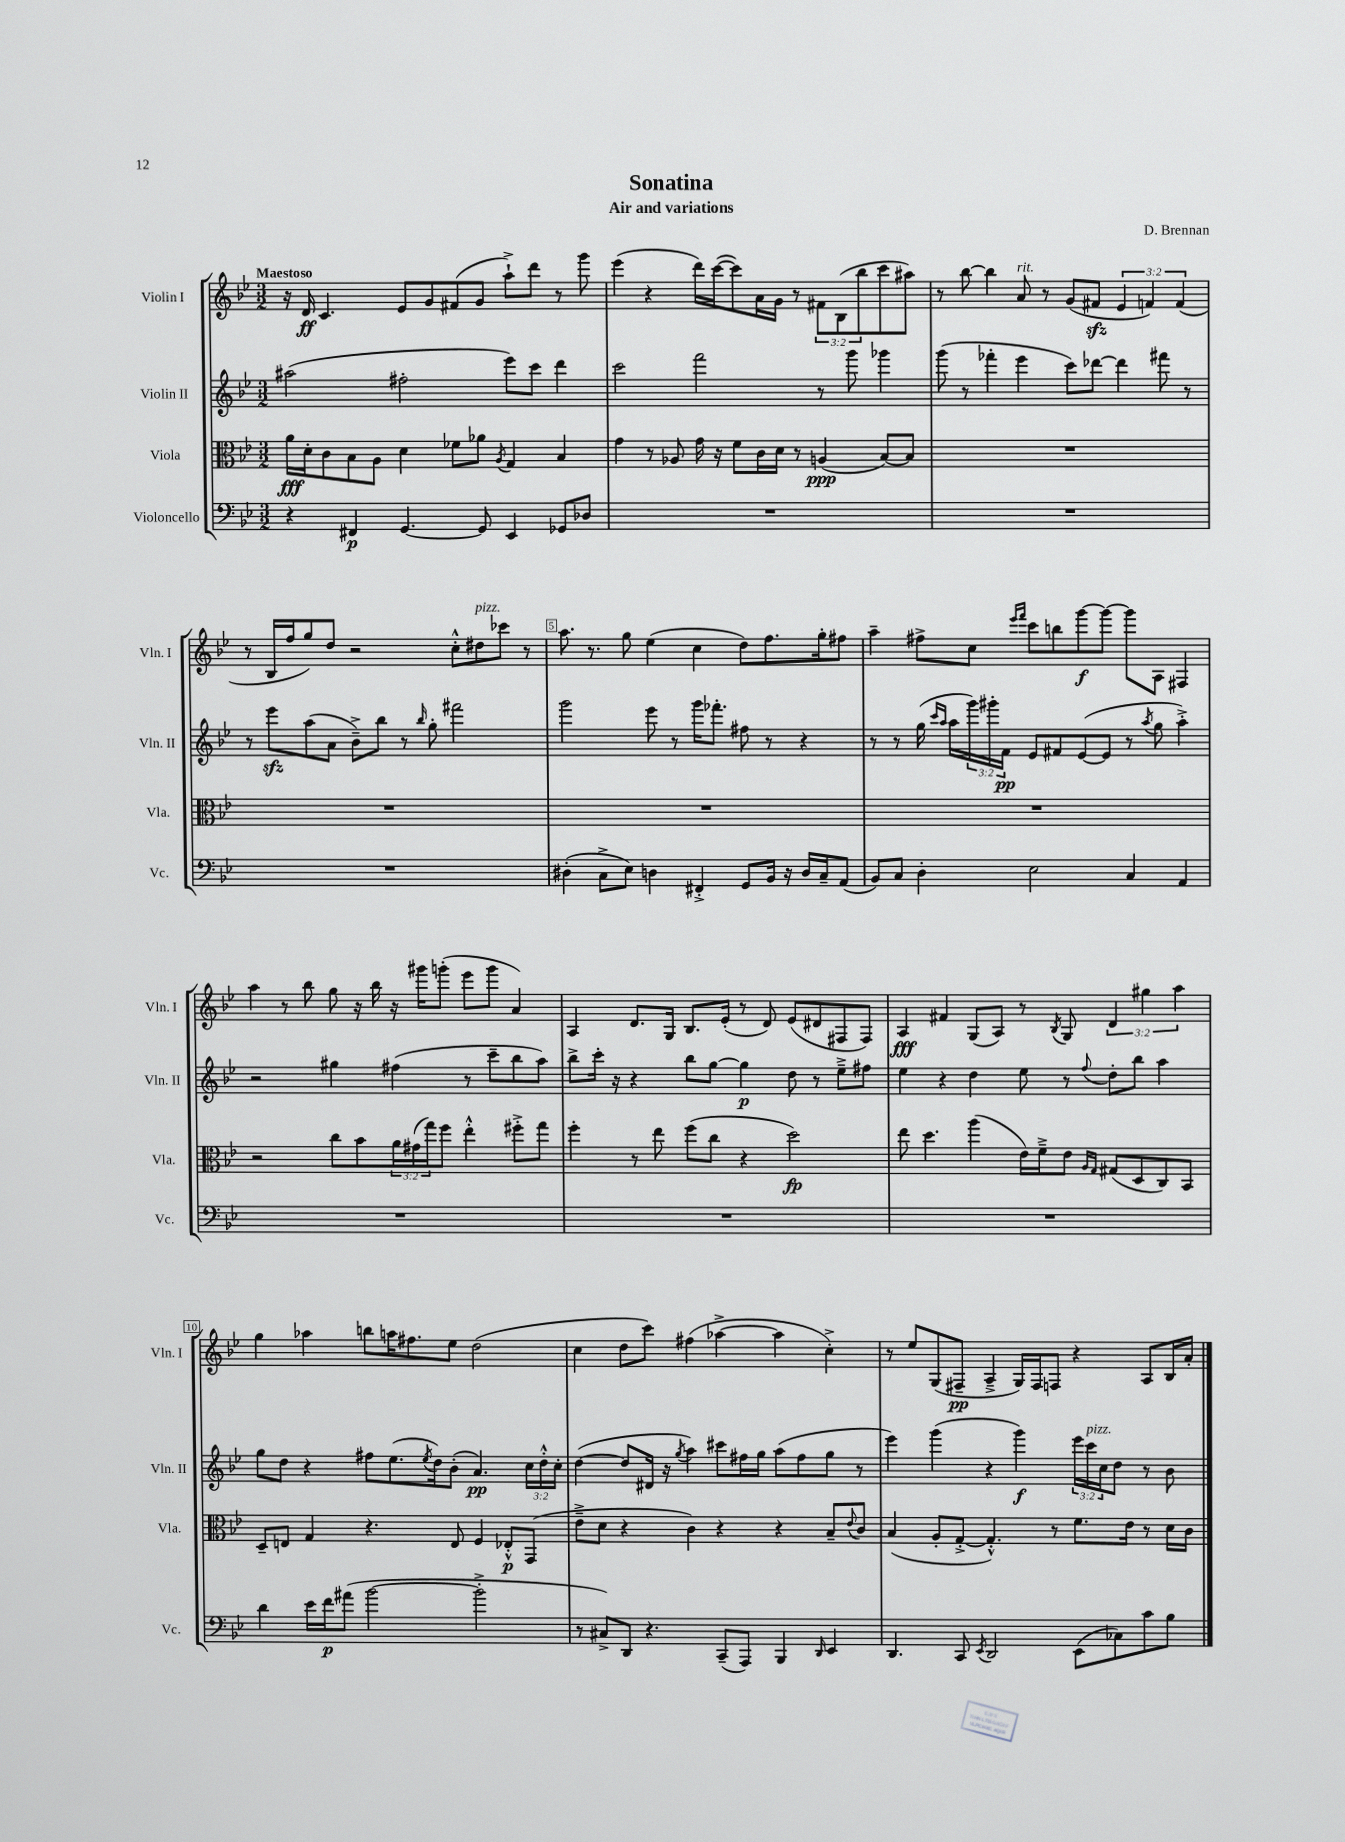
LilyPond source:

\header { title = "Sonatina" composer = "D. Brennan" subtitle = "Air and variations" }
<<
\new StaffGroup <<
\new Staff = "s0" \with { instrumentName = "Violin I" shortInstrumentName = "Vln. I" } {
    \clef treble \key bes \major \numericTimeSignature \time 3/2 \override Staff.TupletNumber.text = #tuplet-number::calc-fraction-text \tempo "Maestoso"
    r16 d'16\ff c'4. ees'8 g'8 fis'8( g'8 a''8-!->) d'''8 r8 g'''8 |
    ees'''4( r4 d'''16) c'''16~( c'''8) a'16 g'16 r8 \tuplet 3/2 { fis'8 bes8( bes''8 } c'''8 ais''8) |
    r8 bes''8~ bes''4 a'8^\markup { \italic "rit." } r8 g'8( fis'8\sfz \tuplet 3/2 { ees'4 f'4) f'4( } |
    r8 bes16 f''16 g''8) d''8 r2 c''8-.-^ dis''8^\markup { \italic "pizz." } ces'''8 r8 |
    a''8. r8. g''8 ees''4( c''4 d''8) f''8. g''16-. fis''8 |
    a''4-- fis''8-> c''8 \grace { ees'''16 f'''16 } c'''8 b''8 g'''8~\f g'''8~ g'''8 a8 fis4 |
    a''4 r8 bes''8 g''8 r16 bes''16 r16 gis'''16 g'''8-.( ees'''8 g'''8 a'4) |
    a4 d'8. g16 bes8. ees'16-.( r8 d'8) ees'8( dis'8 fis8 fis8) |
    a4\fff fis'4 g8( a8) r8 \acciaccatura { bes8 } g8 \tuplet 3/2 { d'4 gis''4 a''4 } |
    g''4 aes''4 b''8 a''16 fis''8. ees''8 d''2( |
    c''4 d''8 c'''8) fis''4( aes''4~-> aes''4 c''4-.->) |
    r8 ees''8 g8( fis8--\pp a4---> g16) fis16 f8 r4 a8 bes16 a'16-. \bar "|." |
}
\new Staff = "s1" \with { instrumentName = "Violin II" shortInstrumentName = "Vln. II" } {
    \clef treble \key bes \major \numericTimeSignature \time 3/2 \override Staff.TupletNumber.text = #tuplet-number::calc-fraction-text
    ais''2( fis''2-. ees'''8) c'''8 d'''4 |
    c'''2 f'''2 r8 g'''8 ges'''4 |
    g'''8( r8 fes'''4-. ees'''4 c'''8) des'''8~ des'''4 fis'''8 r8 |
    r8 ees'''8\sfz a''8( a'8 bes'8--->) bes''8 r8 \grace { bes''16 } g''8-. fis'''2 |
    g'''2 ees'''8 r8 g'''16 fes'''8.-. fis''8 r8 r4 |
    r8 r8 g''16( \grace { c'''16 a''16 } a''16 \tuplet 3/2 { g'''16) gis'''16-. f'16\pp } ees'8 fis'8 ees'8~( ees'8 r8 \acciaccatura { a''8 } g''8 a''4-.->) |
    r2 gis''4 fis''4( r8 c'''8-- bes''8 a''8) |
    bes''8-> c'''16-. r16 r4 bes''8 g''8~ g''4\p d''8 r8 ees''8---> fis''8 |
    ees''4 r4 d''4 ees''8 r8 \appoggiatura { f''8 } d''8-. bes''8 a''4 |
    g''8 d''8 r4 fis''8 ees''8.( \acciaccatura { ees''8 } d''16) bes'8-.( a'4.\pp) \tuplet 3/2 { c''16 d''16-.-^ c''16-. } |
    d''4~( d''8 dis'16 r16 \acciaccatura { g''8 } a''4) cis'''8 fis''16 g''16 a''8( fis''8 g''8 r8 |
    ees'''4) g'''4( r4 g'''4\f) \tuplet 3/2 { ees'''16 c'''16^\markup { \italic "pizz." } c''16 } d''8 r8 bes'8 \bar "|." |
}
\new Staff = "s2" \with { instrumentName = "Viola" shortInstrumentName = "Vla." } {
    \clef alto \key bes \major \numericTimeSignature \time 3/2 \override Staff.TupletNumber.text = #tuplet-number::calc-fraction-text
    a'16\fff d'16-. c'8 bes8 a8 d'4 fes'8 aes'8 \acciaccatura { a8 } g4 bes4 |
    g'4 r8 aes8 g'16 r16 f'8 c'16 d'16 r8 a4\ppp( bes8~) bes8 |
    R1. |
    R1. |
    R1. |
    R1. |
    r2 c''8 bes'8 \tuplet 3/2 { a'16 gis'16( g''16) } f''8 ees''4-.-^ fis''8-.-> g''8 |
    f''4-. r8 ees''8 f''8( c''8 r4 d''2\fp) |
    ees''8 d''4. a''4( ees'16) f'16---> ees'8 \grace { a16 g16 } gis8( d8 c8) bes,8 |
    d8-- e8 g4 r4. e8 f4 ees8-.-^\p g,8( |
    ees'8---> d'8 r4 c'4) r4 r4 bes8-- \appoggiatura { ees'8 } c'8 |
    bes4( a8-. g8~-.-> g4.-.-^) r8 f'8. ees'16 r8 d'16 c'16 \bar "|." |
}
\new Staff = "s3" \with { instrumentName = "Violoncello" shortInstrumentName = "Vc." } {
    \clef bass \key bes \major \numericTimeSignature \time 3/2
    r4 fis,4\p g,4.~ g,8 ees,4 ges,8 des8 |
    R1. |
    R1. |
    R1. |
    dis4-.( c8-> ees8) d4 fis,4-.-> g,8 bes,16 r16 d16 c16-- a,8( |
    bes,8) c8 d4-. ees2 c4 a,4 |
    R1. |
    R1. |
    R1. |
    d'4 ees'16 f'16\p ais'8( bes'2~ bes'2-.-> |
    r8 cis8->) d,8 r4. c,8--( a,,8) bes,,4 \grace { d,16 } ees,4 |
    d,4. c,8 \acciaccatura { ees,8 } d,2 ees,8( ces8) c'8 bes8 \bar "|." |
}
>>
>>
\layout { \context { \Score \override BarNumber.break-visibility = ##(#f #t #t) barNumberVisibility = #(every-nth-bar-number-visible 5) \override BarNumber.stencil = #(make-stencil-boxer 0.1 0.3 ly:text-interface::print) } }
